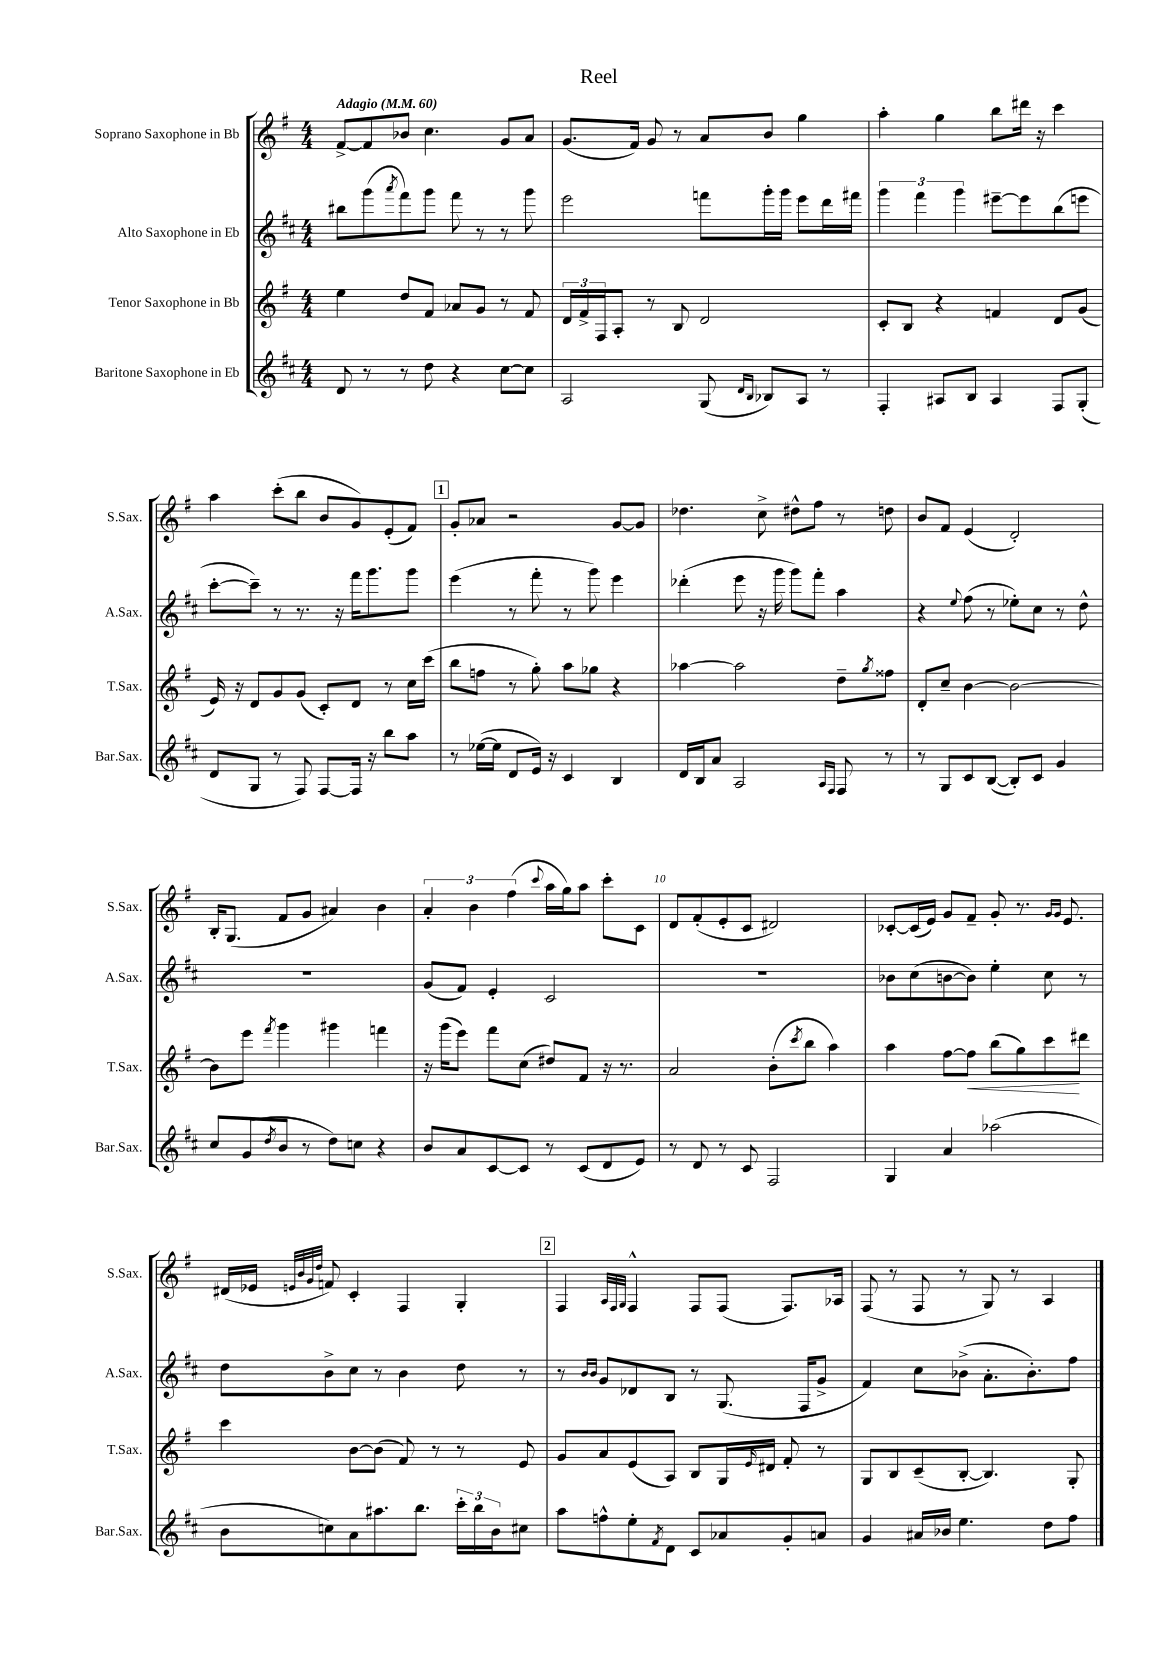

**kern	**kern	**dynam	**kern	**kern
*part4	*part3	*part3	*part2	*part1
*staff4	*staff3	*staff3	*staff2	*staff1
*I"Baritone Saxophone in Eb	*I"Tenor Saxophone in Bb	*	*I"Alto Saxophone in Eb	*I"Soprano Saxophone in Bb
*I'Bar.Sax.	*I'T.Sax.	*	*I'A.Sax.	*I'S.Sax.
*clefG2	*clefG2	*	*clefG2	*clefG2
*k[f#c#]	*k[f#]	*	*k[f#c#]	*k[f#]
*M4/4	*M4/4	*	*M4/4	*M4/4
*MM60	*MM60	*	*MM60	*MM60
=1	=1	=1	=1	=1
!	!	!	!	!LO:TX:a:B:t=Adagio
8d/	4ee\	.	8bb#X\L	[8f#^/L
8r	.	.	(8ggg\	8f#/]
.	.	.	8qaaa/	.
8r	8dd/L	.	8fff#\)	8b-X/J
8dd\	8f#/J	.	8ggg\J	4.cc\
4r	8a-X/L	.	8fff#\	.
.	8g/J	.	8r	.
[8cc#\L	8r	.	8r	8g/L
8cc#\J]	8f#/	.	8ggg\	8a/J
=2	=2	=2	=2	=2
2A/	24d/LL	.	2eee\	(8.g/L
.	24f#^/	.	.	.
.	24F#/J	.	.	.
.	8A'/J	.	.	.
.	.	.	.	16f#/Jk)
.	8r	.	.	8g/
.	8B/	.	.	8r
(8G/	2d/	.	8fffn\L	8a/L
16qqd/LL	.	.	.	.
16qqB/JJ	.	.	.	.
8B-X/L)	.	.	16ggg'\L	8b/J
.	.	.	16ggg\JJ	.
8A/J	.	.	8eee\L	4gg\
8r	.	.	16ddd\L	.
.	.	.	16fff#X\JJ	.
=3	=3	=3	=3	=3
4F#'/	8c'/L	.	6ggg\	4aa'\
.	8B/J	.	.	.
.	.	.	6fff#\	.
8A#X/L	4r	.	.	4gg\
.	.	.	6ggg\	.
8B/J	.	.	.	.
4A#/	4fn/	.	[8eee#X~\L	8bb\L
.	.	.	8eee#\]	16ddd#X\Jk
.	.	.	.	16r
8F#/L	8d/L	.	(8bb\	4ccc\
(8G'/J	(8g/J	.	8eeen\J	.
!!LO:LB:g=z
=4	=4	=4	=4	=4
8d/L	16e/)	.	[8ccc#'\L	4aa\
.	16r	.	.	.
8G/J	8d/L	.	8ccc#~\J])	.
8r	8g/	.	8r	(8ccc'\L
8F#/)	(8g/J	.	8.r	8bb\J
[8F#/L	8c'/L)	.	.	8b/L
.	.	.	16r	.
16F#/Jk]	8d/J	.	16fff#\KL	8g/)
16r	.	.	8.ggg\	.
8bb\L	8r	.	.	(8e'/
8aa\J	16cc\LL	.	8ggg\J	8f#/J)
.	(16ccc\JJ	.	.	.
!!LO:REH:place=s1:t=1
=5	=5	=5	=5	=5
8r	8bb\L	.	(4eee\	8g'/L
([16ee-X\LL	8ffn\J	.	.	8a-X/J
16ee-\JJ]	.	.	.	.
8d/L	8r	.	8r	2r
16e/Jk)	8gg'\)	.	8fff#'\	.
16r	.	.	.	.
4c#/	8aa\L	.	8r	.
.	8gg-X\J	.	8ggg\)	.
4B/	4r	.	4eee\	[8g/L
.	.	.	.	8g/J]
=6	=6	=6	=6	=6
16d/LL	[4aa-X\	.	(4ddd-X'\	4.dd-X\
16B/J	.	.	.	.
8a/J	.	.	.	.
2A/	2aa-\]	.	8eee\	.
.	.	.	16r	8cc^\
.	.	.	16ggg\	.
.	.	.	8ggg\L)	8dd#X^^\L
.	.	.	8fff#'\J	8ff#\J
16qqA/LL	.	.	.	.
16qqF#/JJ	.	.	.	.
8F#/	8dd~\L	.	4aa\	8r
.	8qgg/	.	.	.
8r	8ff##X\J	.	.	8ddn\
=7	=7	=7	=7	=7
8r	8d'/L	.	4r	8b/L
8G/L	8cc~/J	.	.	8f#/J
.	.	.	8qqee/	.
8c#/	[4b\	.	(8ff#\	(4e/
([8B/J	.	.	8r	.
8B'/L])	2b\_	.	8ee-X'\L)	2d'/)
8c#/J	.	.	8cc#\J	.
4g/	.	.	8r	.
.	.	.	8dd^^\	.
!!LO:LB:g=z
=8	=8	=8	=8	=8
8cc#/L	8b\L]	.	1r	16B'/KL
.	.	.	.	(8.G/J
(8g/	8eee\J	.	.	.
8qdd/	8qfff#/	.	.	.
8b/J	4ggg\	.	.	8f#/L
8r	.	.	.	8g/J
8dd\L)	4ggg#X\	.	.	4a#X/)
8ccn\J	.	.	.	.
4r	4fffn\	.	.	4b\
=9	=9	=9	=9	=9
8b/L	16r	.	(8g/L	6a'/
.	(16ggg\KL	.	.	.
8a/	8eee\J)	.	8f#/J)	.
.	.	.	.	6b\
[8c#/	8fff#\L	.	4e'/	.
.	.	.	.	(6ff#\
8c#/J]	(8cc\J	.	.	.
.	.	.	.	8qqccc/
8r	8dd#X/L)	.	2c#/	16aa\LL
.	.	.	.	16gg\J)
(8c#/L	8f#/J	.	.	8aa\J
8d/	16r	.	.	8ccc'\L
.	8.r	.	.	.
8e/J)	.	.	.	8c\J
=10	=10	=10	=10	=10
8r	2a/	.	1r	8d/L
8d/	.	.	.	(8f#'/
8r	.	.	.	8e'/
8c#/	.	.	.	8c/J
2F#/	(8b'\L	.	.	2d#X/)
.	8qccc/	.	.	.
.	8bb\J	.	.	.
.	4aa\)	.	.	.
=11	=11	=11	=11	=11
4G/	4aa\	.	8b-X\L	[8c-X'/L
.	.	.	(8cc#\	(16c-/L]
.	.	.	.	16e/JJ)
4a/	[8ff#\L	.	[8bn\	8g/L
!	!	!LO:HP:b	!	!
.	8ff#\J]	<	8b\J])	8f#~/J
(2aa-X\	(8bb\L	.	4ee'\	8g'/
.	8gg\)	.	.	8.r
.	8ccc\	.	8cc#\	.
.	.	.	.	16qqg/LL
.	.	.	.	16qqg/JJ
.	.	.	.	8.e/
.	8ddd#X\J	[	8r	.
!!LO:LB:g=z
=12	=12	=12	=12	=12
8b\L	4ccc\	.	8dd\L	(16d#X/LL
.	.	.	.	16e-X/JJ
.	.	.	.	32qqen/LLL
.	.	.	.	32qqb/
.	.	.	.	32qqg/
.	.	.	.	32qqdd/JJJ
8ccn\)	.	.	8b^\	8fn/)
8a\	[8b\L	.	8cc#\J	4c'/
8.aa#X\	(8b\J]	.	8r	.
.	8f#/)	.	4b\	4F#/
8.bb\J	.	.	.	.
.	8r	.	.	.
24ccc#'\LL	8r	.	8dd\	4G'/
24bb\	.	.	.	.
24b\J	.	.	.	.
8cc#X\J	8e/	.	8r	.
!!LO:REH:place=s1:t=2
=13	=13	=13	=13	=13
8aa\L	8g/L	.	8r	4F#/
.	.	.	16qqb/LL	.
.	.	.	16qqb/JJ	.
8ffn^^\	8a/	.	8g/L	.
.	.	.	.	32qqA/LLL
.	.	.	.	32qqF#/
.	.	.	.	32qqG/JJJ
8ee'\	(8e/	.	8d-X/	4F#^^/
8qf#/	.	.	.	.
8d\J	8A/J)	.	8B/J	.
8c#/L	8B/L	.	8r	8F#/L
8a-X/	16G/L	.	(8.G/	(8F#/J
.	16qqe/	.	.	.
.	16d#X/JJ	.	.	.
8g'/	8f#'/	.	.	8.F#/L)
.	.	.	16F#/KL	.
8an/J	8r	.	8g^/J	.
.	.	.	.	16A-X/Jk
=14	=14	=14	=14	=14
4g/	8G/L	.	4f#/)	(8F#/
.	8B/	.	.	8r
16a#X/LL	(8c~/	.	8cc#\L	8F#/
16b-X/JJ	.	.	.	.
4.ee\	[8B'/J	.	(8b-X^\J	8r
.	4.B/])	.	8.a'\L	8G/)
.	.	.	.	8r
.	.	.	8.b-'\)	.
8dd\L	.	.	.	4A/
8ff#\J	8G'/	.	8ff#\J	.
==	==	==	==	==
*-	*-	*-	*-	*-
